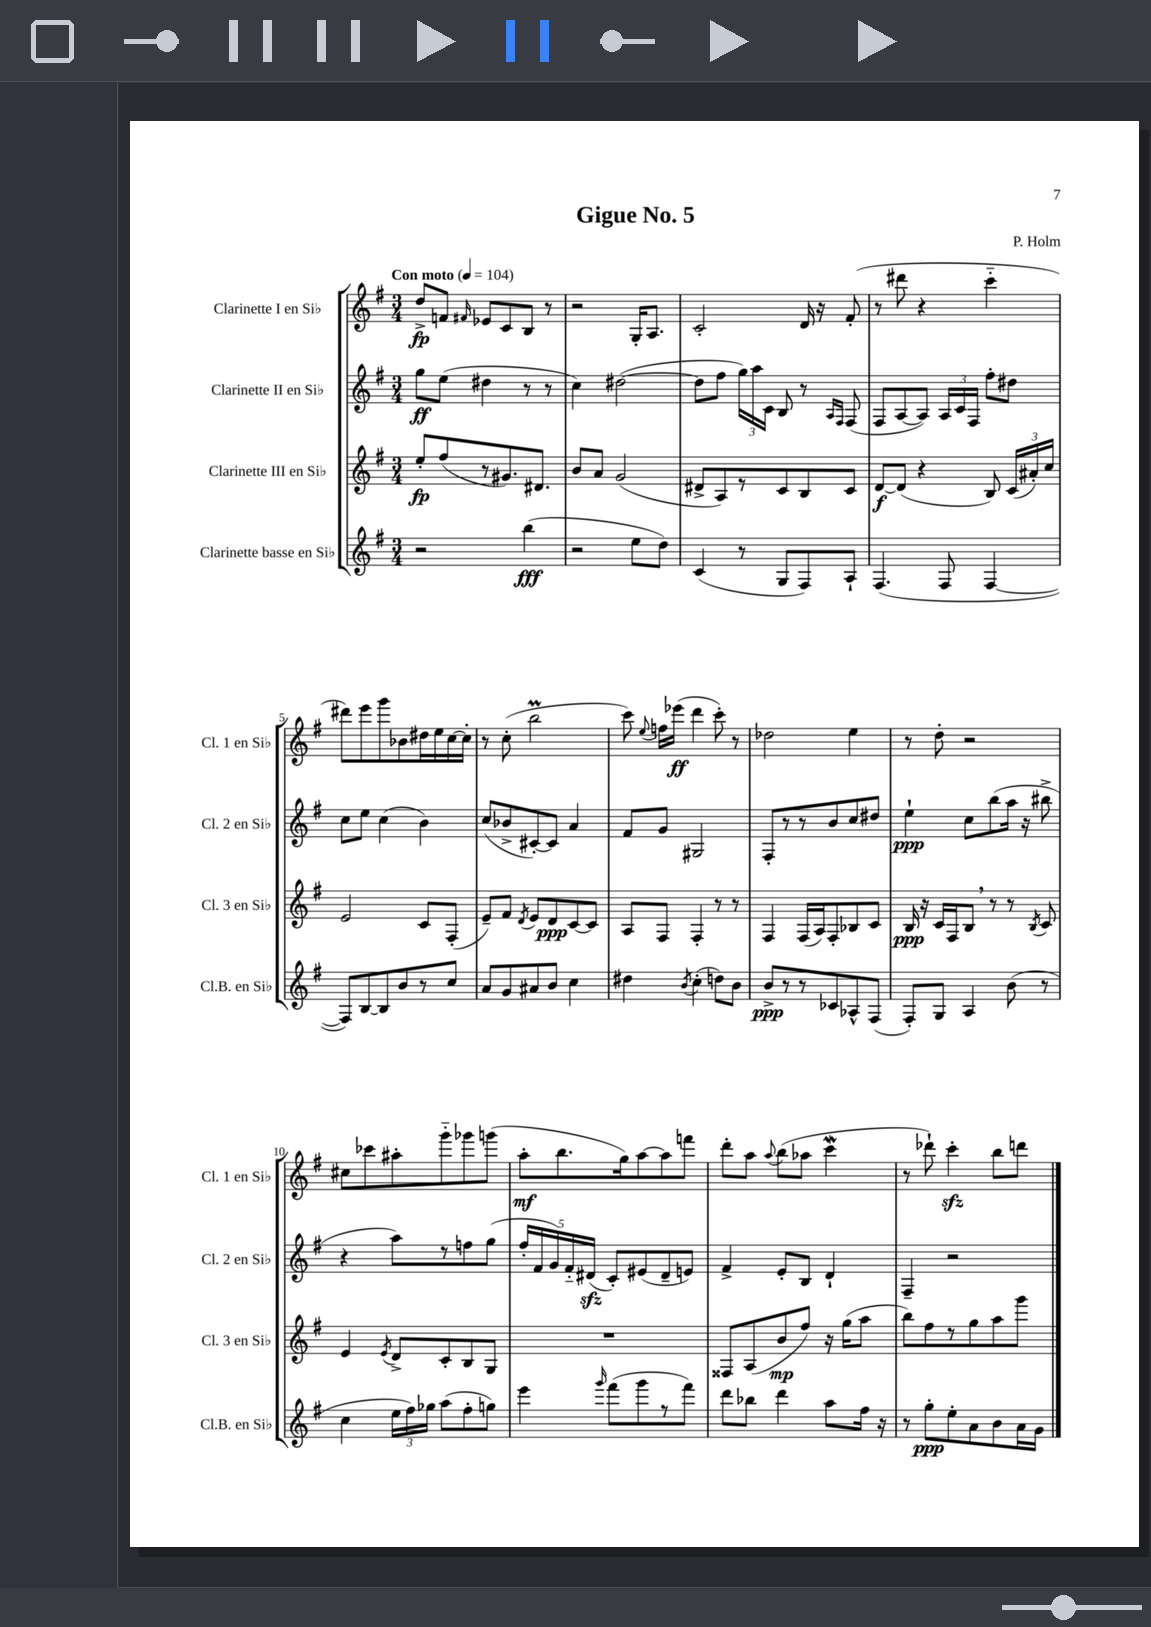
\header { title = "Gigue No. 5" composer = "P. Holm" }
<<
\new StaffGroup <<
\new Staff = "s0" \with { instrumentName = "Clarinette I en Sib" shortInstrumentName = "Cl. 1 en Sib" } {
    \clef treble \key g \major \numericTimeSignature \time 3/4 \tempo "Con moto" 4 = 104
    \autoBeamOff d''8[->\fp f'8] \grace { fis'16 } ees'8[ c'8 b8] r8 |
    r2 g16[-. a8.] |
    c'2-. d'16 r16 fis'8-.( |
    r8 dis'''8 r4 c'''4-_ |
    dis'''8[) e'''8 g'''8 bes'8 dis''16 e''16 c''16~ c''16]-. |
    r8 c''8-.( b''2\prall |
    c'''8) \appoggiatura { e''8 } f''16[ ees'''16]\ff( d'''4 c'''8-.) r8 |
    des''2 e''4 |
    r8 d''8-. r2 |
    cis''8[ ces'''8 ais''8-. g'''8-_ ges'''8 g'''8]( |
    a''8[-.\mf b''8. g''16) a''8~ a''8 f'''8] |
    d'''8[-. a''8] \appoggiatura { a''8 } b''8[( aes''8] c'''4\mordent |
    r8 des'''8-!) c'''4-.\sfz b''8[ d'''8] \bar "|." |
}
\new Staff = "s1" \with { instrumentName = "Clarinette II en Sib" shortInstrumentName = "Cl. 2 en Sib" } {
    \clef treble \key g \major \numericTimeSignature \time 3/4
    \autoBeamOff g''8[\ff e''8]( dis''4 r8 r8 |
    c''4) dis''2~( |
    dis''8[ fis''8] \tuplet 3/2 { g''16[) a''16 c'16] } b8 r8 \grace { a16[ fis16] } fis8( |
    fis8[ a8~ a8]) \tuplet 3/2 { a16[ c'16 fis16] } fis''8[-. dis''8] |
    c''8[ e''8] c''4( b'4) |
    c''8[( bes'8-> cis'8~-.) cis'8] a'4 |
    fis'8[ g'8] gis2 |
    fis8[-. r8 r8 b'8 c''8 dis''8] |
    e''4-!\ppp c''8[ b''8( a''16] r16 bis''8-> |
    r4 a''8[) r8 f''8 g''8]( |
    \tuplet 5/4 { fis''16[-. fis'16 g'16) fis'16-_ dis'16]\sfz( } c'8[-.) eis'8( dis'8-- e'8]) |
    fis'4-> e'8[-. b8] d'4-! |
    fis4-- r2 \bar "|." |
}
\new Staff = "s2" \with { instrumentName = "Clarinette III en Sib" shortInstrumentName = "Cl. 3 en Sib" } {
    \clef treble \key g \major \numericTimeSignature \time 3/4
    \autoBeamOff e''8[-.\fp fis''8( r8 gis'8.) dis'8.] |
    b'8[ a'8] g'2( |
    dis'8[-> a8) r8 c'8 b8 c'8] |
    d'8[~\f d'8]( r4 b8) \tuplet 3/2 { c'16[( ais'16-.) c''16] } |
    e'2 c'8[ fis8]-.( |
    e'8[--) fis'8] \acciaccatura { d'8 } e'8[ d'8\ppp c'8~ c'8] |
    a8[ fis8] fis4-. r8 r8 |
    fis4 fis16[( a16) fis8-. bes8 c'8] |
    b16\ppp r16 c'16[ fis16 b8] \breathe r8 r8 \acciaccatura { b8 } c'8 |
    e'4 \acciaccatura { e'8 } d'8[-> c'8-. b8 g8] |
    R2. |
    fisis8[ a8( b'8\mp fis''8]) r16 g''16[( a''8] |
    b''8[) fis''8 r8 g''8 a''8 g'''8] \bar "|." |
}
\new Staff = "s3" \with { instrumentName = "Clarinette basse en Sib" shortInstrumentName = "Cl.B. en Sib" } {
    \clef treble \key g \major \numericTimeSignature \time 3/4
    \autoBeamOff r2 b''4\fff( |
    r2 e''8[ d''8]) |
    c'4( r8 g8[ fis8) a8]-! |
    fis4.( fis8 fis4~ |
    fis8[) b8~ b8 b'8 r8 c''8] |
    a'8[ g'8 ais'8 b'8] c''4 |
    dis''4 \acciaccatura { b'8 } c''4-.( d''8[) b'8] |
    b'8[->\ppp r8 r8 ces'8 aes8-^ fis8]( |
    fis8[-.) g8] a4 b'8( r8 |
    c''4 \tuplet 3/2 { e''16[ fis''16) ges''16] } a''8[( fis''8-. g''8]) |
    e'''4 \grace { g'''16 } fis'''8[( g'''8 r8 fis'''8]) |
    d'''8[ bes''8] d'''4 a''8[ fis''16] r16 |
    r8 g''8[-.\ppp e''8-. a'8 b'8 a'16 g'16] \bar "|." |
}
>>
>>
